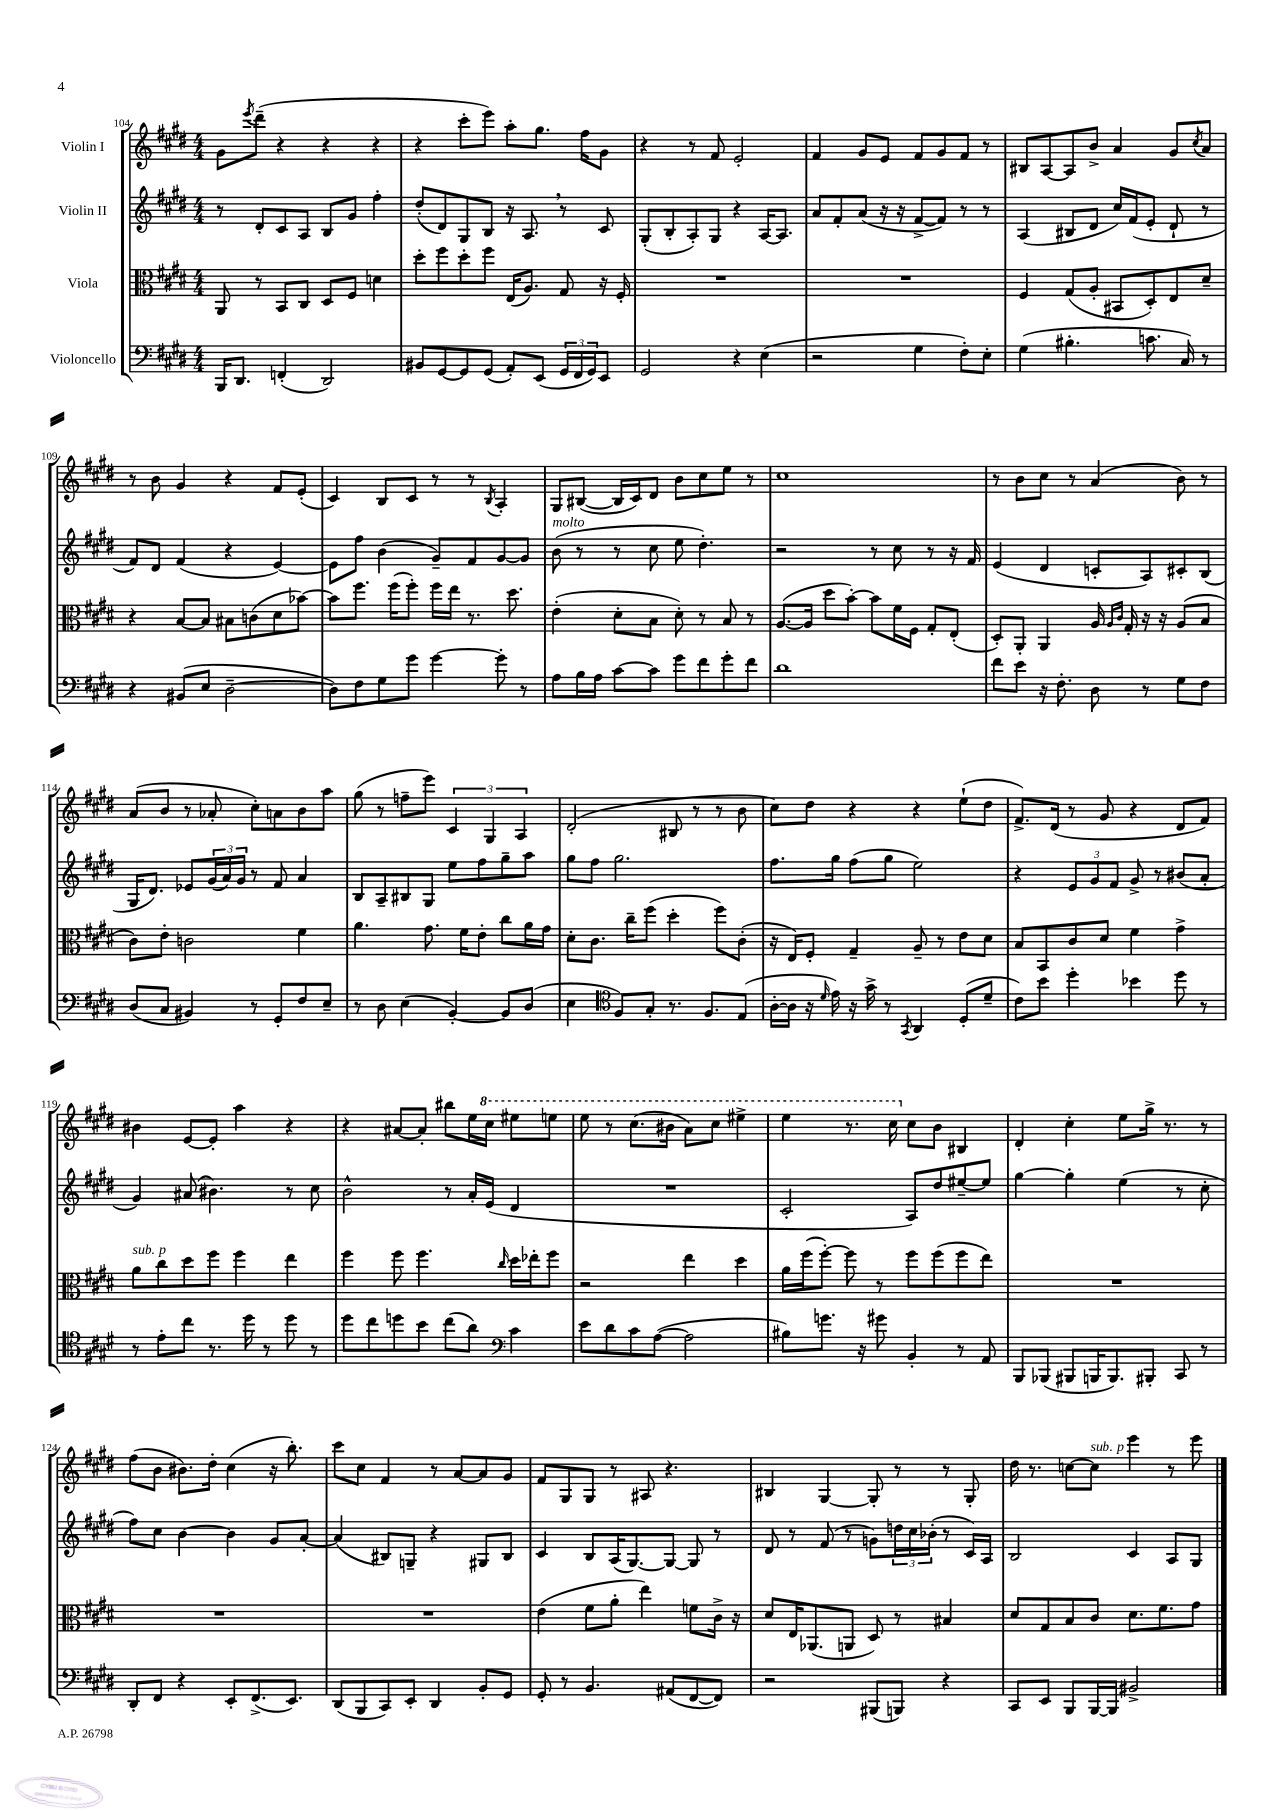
<<
\new StaffGroup <<
\new Staff = "s0" \with { instrumentName = "Violin I" } {
    \clef treble \key e \major \numericTimeSignature \time 4/4
    gis'8 \acciaccatura { e'''8 } dis'''8--( r4 r4 r4 |
    r4 cis'''8-. e'''8) a''8-. gis''8. fis''16 gis'8 |
    r4 r8 fis'8 e'2-. |
    fis'4 gis'8 e'8 fis'8 gis'8 fis'8 r8 |
    bis8 a8~ a8 b'8-> a'4 gis'8 \acciaccatura { cis''8 } a'8 |
    r8 b'8 gis'4 r4 fis'8 e'8-.( |
    cis'4) b8 cis'8 r8 r8 \acciaccatura { b8 } a4-. |
    gis8 bis8~( bis16 cis'16) dis'8 b'8 cis''8 e''8 r8 |
    cis''1 |
    r8 b'8 cis''8 r8 a'4( b'8) r8 |
    a'8( b'8 r8 aes'8-. cis''8-.) a'8 b'8 a''8 |
    gis''8( r8 f''8-- e'''8) \tuplet 3/2 { cis'4 gis4 a4 } |
    dis'2-.( bis8 r8 r8 b'8 |
    cis''8) dis''8 r4 r4 e''8-!( dis''8 |
    fis'8.->) dis'16( r8 gis'8 r4 dis'8 fis'8) |
    bis'4 e'8~ e'8-. a''4 r4 |
    r4 ais'8~ ais'8-. bis''8 e''16 \ottava #1 cis'''16 eis'''8 e'''8 |
    e'''8 r8 cis'''8.( bis''16 a''8) cis'''8 eis'''4-> |
    e'''4 r8. cis'''16 \ottava #0 cis''8 b'8 bis4 |
    dis'4-. cis''4-. e''8 gis''16-> r8. r8 |
    fis''8( b'8 bis'8.) dis''16-. cis''4( r16 b''8.-.) |
    cis'''8 cis''8 fis'4 r8 a'8~ a'8 gis'8 |
    fis'8 gis8 gis8 r8 ais8 r4. |
    bis4 gis4~ gis8-. r8 r8 gis8-. |
    dis''16 r8. c''8~ c''8^\markup { \italic "sub. p" } e'''4 r8 e'''8 \bar "|." |
}
\new Staff = "s1" \with { instrumentName = "Violin II" } {
    \clef treble \key e \major \numericTimeSignature \time 4/4
    r8 dis'8-. cis'8 a8 b8 gis'8 fis''4-. |
    dis''8-.( dis'8) gis8 b8 r16 a8. \breathe r8 cis'8 |
    gis8-.( b8-. a8-.) gis8 r4 a16~ a8. |
    a'8 fis'8-. a'8( r16 r16 fis'8~-> fis'8) r8 r8 |
    a4( bis8 dis'8 cis''16) fis'16( e'8-. dis'8-! r8 |
    fis'8) dis'8 fis'4( r4 e'4~) |
    e'8 fis''8 b'4( gis'8--) fis'8 gis'8~ gis'8 |
    b'8^\markup { \italic "molto" }( r8 r8 cis''8 e''8 dis''4.-.) |
    r2 r8 cis''8 r8 r16 fis'16 |
    e'4( dis'4 c'8-. a8) cis'8-. b8( |
    gis16 dis'8.) ees'8 \tuplet 3/2 { gis'16( a'16) gis'16 } r8 fis'8 a'4 |
    b8 a8-- bis8 gis8 e''8 fis''8 gis''8-- a''8 |
    gis''8 fis''8 gis''2. |
    fis''8. gis''16 fis''8( gis''8 e''2) |
    r4 \tuplet 3/2 { e'8 gis'8 fis'8 } gis'8-> r8 bis'8( a'8-. |
    gis'4) ais'8( bis'4.) r8 cis''8 |
    b'2-^ r8 a'16-. e'16( dis'4 |
    R1 |
    cis'2-. a8) dis''8 eis''8~-- eis''8 |
    gis''4~ gis''4-. e''4( r8 cis''8-. |
    fis''8) cis''8 b'4~ b'4 gis'8 a'8~-. |
    a'4( bis8) g8-- r4 gis8 bis8 |
    cis'4 b8 a16( gis8.~) gis8~ gis8 r8 |
    dis'8 r8 fis'8( r8 g'8) \tuplet 3/2 { d''16 cis''16 bes'16-.( } r8 cis'16) a16 |
    b2 cis'4 a8 gis8 \bar "|." |
}
\new Staff = "s2" \with { instrumentName = "Viola" } {
    \clef alto \key e \major \numericTimeSignature \time 4/4
    a,8 r8 b,8 cis8 dis8 fis8 d'4 |
    dis''8-. fis''8 dis''8-. fis''8 e16( a8.) gis8 r16 fis16-. |
    R1 |
    R1 |
    fis4 gis8( a8-. bis,8 dis8-.) e8 dis'8-- |
    r4 b8~ b8 bis8 c'8( dis'8 bes'8~) |
    bes'8 fis''8. fis''16( fis''8-.) fis''16 e''16 r8. dis''8. |
    e'4-.( dis'8-. b8 dis'8-.) r8 b8 r8 |
    a8.~( a16 dis''8 b'8~-.) b'8 fis'16 fis16 gis8-. e8-.( |
    dis8-.) a,8-. a,4 a16 \grace { a16 cis'16 } gis16-. r16 r16 a8( b8 |
    cis'8) e'8-. c'2 fis'4 |
    a'4. gis'8. fis'16 e'8-. cis''8 a'16 gis'16 |
    dis'8-. cis'8. cis''16-- fis''8( dis''4-. fis''8) cis'8-.( |
    r16 e16) fis8-. gis4-- a8-- r8 e'8 dis'8 |
    b8 b,8 cis'8 dis'8 fis'4 gis'4-> |
    a'8^\markup { \italic "sub. p" } cis''8 dis''8 fis''8 fis''4 e''4 |
    fis''4 fis''8 fis''4. \grace { cis''16 } dis''16 ees''16-. fis''8 |
    r2 e''4 dis''4 |
    a'16 fis''16( fis''8~-.) fis''8 r8 fis''8 fis''8( fis''8 e''8) |
    R1 |
    R1 |
    R1 |
    e'4( fis'8 a'8-. e''4) f'8 cis'16-> r16 |
    dis'8 e16 aes,8.( a,8 dis8) r8 bis4 |
    dis'8 gis8 b8 cis'8 dis'8. fis'8. gis'8 \bar "|." |
}
\new Staff = "s3" \with { instrumentName = "Violoncello" } {
    \clef bass \key e \major \numericTimeSignature \time 4/4
    b,,16 dis,8. f,4-.( dis,2) |
    bis,8 gis,8~ gis,8 gis,8( a,8-.) e,8( \tuplet 3/2 { gis,16 fis,16 gis,16) } e,8 |
    gis,2 r4 e4( |
    r2 gis4 fis8-.) e8-. |
    gis4( bis4.-. c'8. cis16) r8 |
    r4 bis,8( e8 dis2~-- |
    dis8) fis8 gis8 gis'8 gis'4~ gis'8-. r8 |
    a8 b16 a16 cis'8~ cis'8 gis'8 fis'8 gis'8-. fis'8 |
    dis'1 |
    fis'8 e'8 r16 fis8.-. dis8 r8 gis8 fis8 |
    dis8( cis8 bis,4) r8 gis,8-. fis8 e8-- |
    r8 dis8 e4( b,4~-.) b,8 dis8( |
    e4 \clef tenor fis8) gis8-. r8. fis8. e8( |
    a16~-. a16 r16 \grace { dis'16 } e'16) r16 gis'16-> r8 \acciaccatura { gis,8 } a,4 dis8-.( dis'8-- |
    cis'8) b'8 dis''4-. bes'4 dis''8 r8 |
    r8 e'8-. cis''8 r8. dis''16 r8 dis''8 r8 |
    dis''8 cis''8 d''8 b'8 cis''8( a'8) \clef bass cis'4 |
    e'8 dis'8 cis'8 a8~( a2 |
    bis8) g'8. r16 gis'8 b,4-. r8 a,8 |
    b,,8 bes,,8( bis,,8 b,,16 b,,8.) bis,,8-. cis,8 r8 |
    dis,8-. fis,8 r4 e,8-. fis,8.->( e,8.) |
    dis,8( b,,8 cis,8) e,8-. dis,4 b,8-. gis,8 |
    gis,8-. r8 b,4. ais,8( fis,8~ fis,8) |
    r2 bis,,8( b,,8) r4 |
    cis,8 e,8 b,,8 b,,16~ b,,16 bis,2-> \bar "|." |
}
>>
>>
\layout { \context { \Score currentBarNumber = #104 } }
